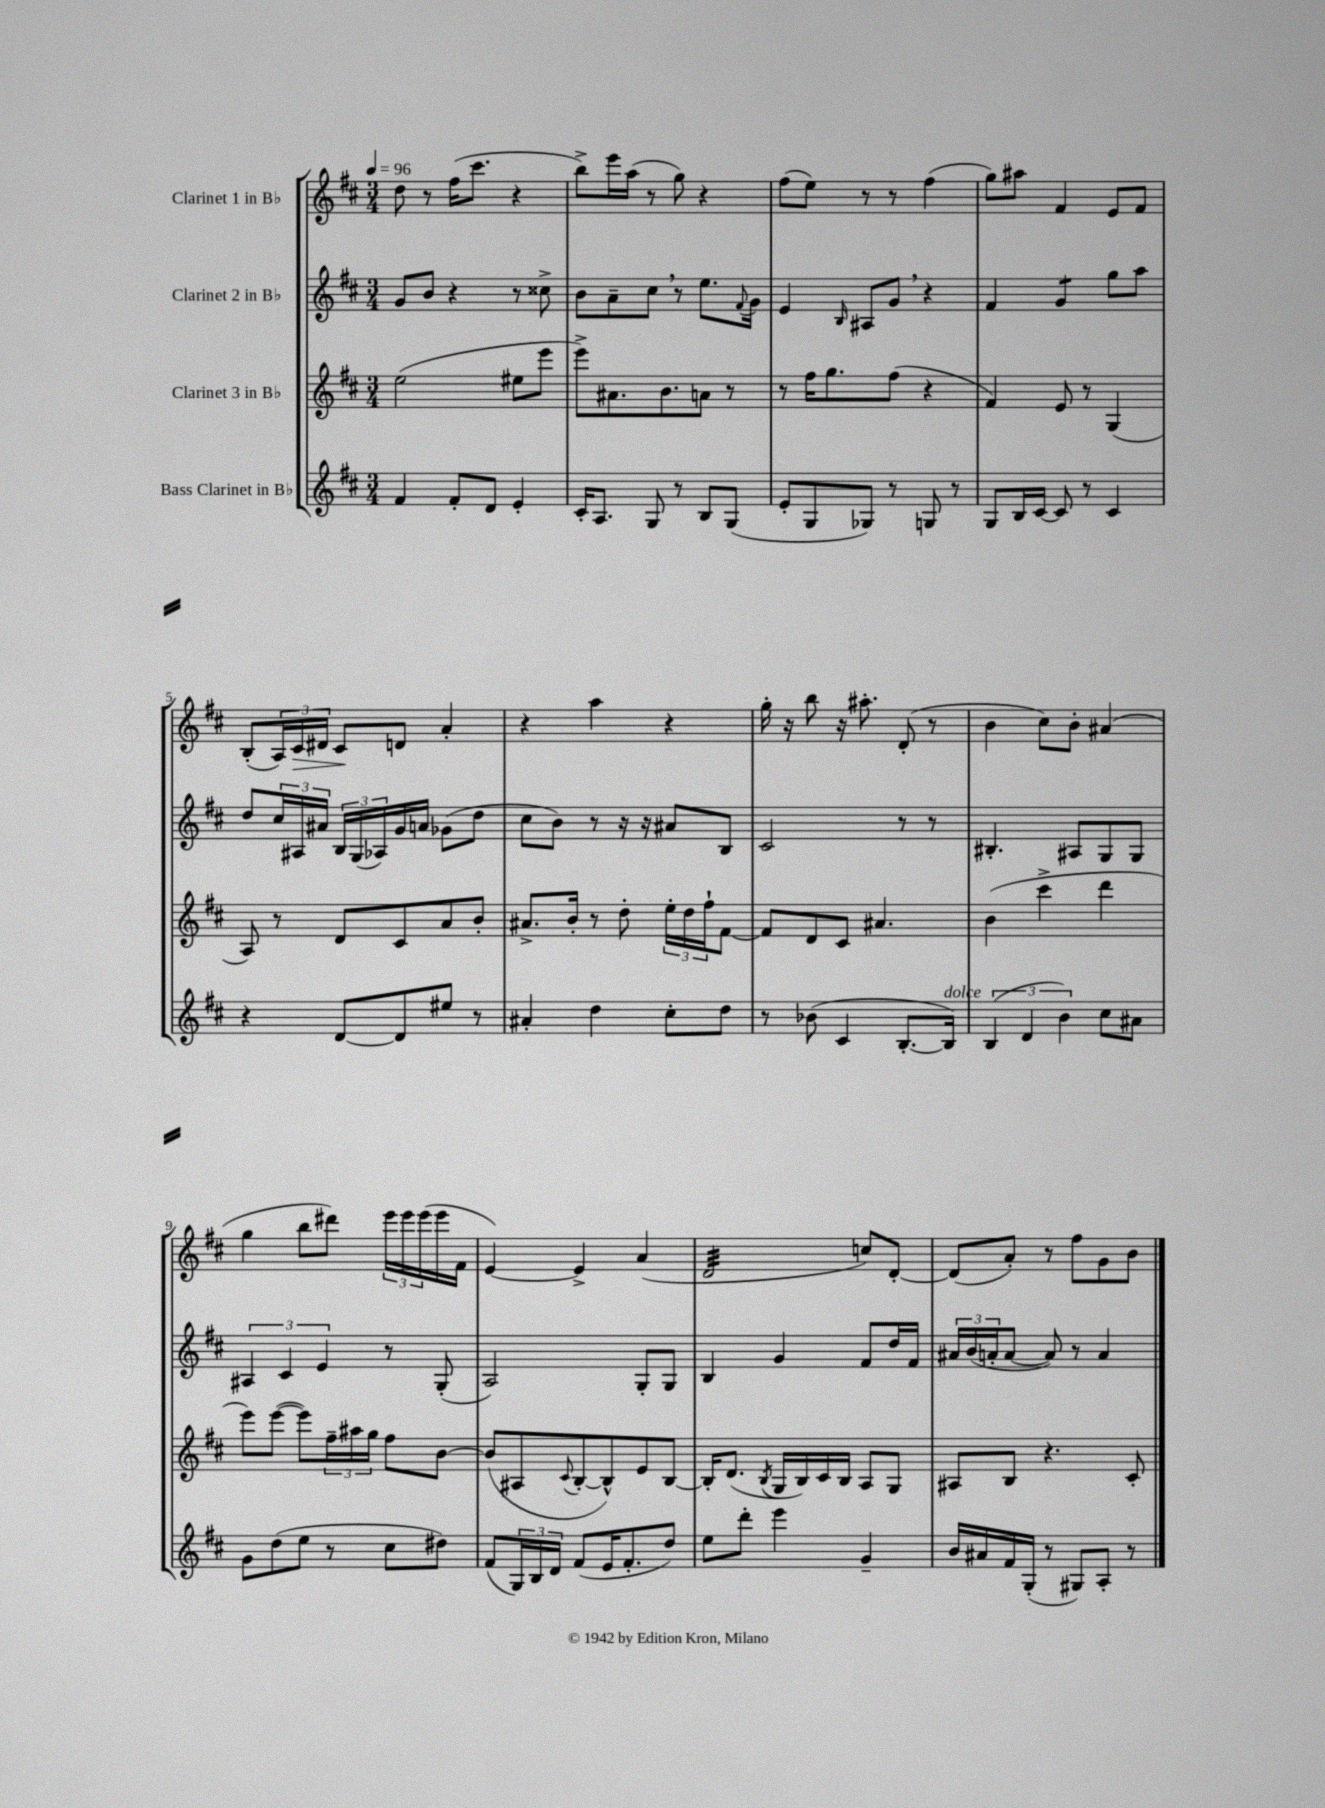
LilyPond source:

<<
\new StaffGroup <<
\new Staff = "s0" \with { instrumentName = "Clarinet 1 in Bb" } {
    \clef treble \key d \major \numericTimeSignature \time 3/4 \tempo 4 = 96
    d''8 r8 fis''16( cis'''8. r4 |
    b''8->) e'''16 a''16( r8 g''8) r4 |
    fis''8( e''8) r8 r8 fis''4( |
    g''8) ais''8 fis'4 e'8 fis'8 |
    b8-.( \tuplet 3/2 { a16) cis'16\> dis'16 } cis'8\! d'8 a'4-. |
    r4 a''4 r4 |
    g''16-. r16 b''8 r16 ais''8.-. d'8-.( r8 |
    b'4 cis''8) b'8-. ais'4( |
    g''4 b''8 dis'''8) \tuplet 3/2 { e'''16 e'''16 e'''16( } e'''16 fis'16 |
    e'4~) e'4-> a'4( |
    d'2:32 c''8) d'8~-. |
    d'8( a'8-.) r8 fis''8 g'8 b'8 \bar "|." |
}
\new Staff = "s1" \with { instrumentName = "Clarinet 2 in Bb" } {
    \clef treble \key d \major \numericTimeSignature \time 3/4
    g'8 b'8 r4 r8 cisis''8-> |
    b'8 a'8-- cis''8 \breathe r8 e''8. \appoggiatura { fis'8 } g'16 |
    e'4 \grace { b16 } ais8 g'8 \breathe r4 |
    fis'4 g'4:8 g''8 a''8 |
    d''8 \tuplet 3/2 { cis''16 ais16 ais'16 } \tuplet 3/2 { b16 g16( aes16) } g'16 a'16 ges'8( d''8 |
    cis''8 b'8) r8 r16 r16 ais'8 b8 |
    cis'2 r8 r8 |
    bis4.-. ais8 g8 g8 |
    \tuplet 3/2 { ais4 cis'4 e'4 } r8 g8-.( |
    a2) g8-. g8 |
    b4 g'4 fis'8 d''16 fis'16 |
    \tuplet 3/2 { ais'16 b'16( a'16-. } a'8~ a'8) r8 a'4 \bar "|." |
}
\new Staff = "s2" \with { instrumentName = "Clarinet 3 in Bb" } {
    \clef treble \key d \major \numericTimeSignature \time 3/4
    e''2( eis''8 e'''8 |
    e'''8->) ais'8. b'8. a'8 r8 |
    r8 fis''16 g''8. fis''8( r4 |
    fis'4) e'8 r8 g4( |
    a8) r8 d'8 cis'8 a'8 b'8-. |
    ais'8.-> b'16-. r8 d''8-. \tuplet 3/2 { e''16-. d''16 fis''16-! } fis'8~ |
    fis'8 d'8 cis'8 ais'4. |
    b'4( cis'''4-> d'''4 |
    e'''8) e'''8~( e'''8) \tuplet 3/2 { fis''16-- ais''16 g''16 } fis''8 b'8~ |
    b'8( ais8 \appoggiatura { cis'8 } b8~-. b8-^) e'8 b8~ |
    b16-. d'8.( \acciaccatura { b8 } g16 b16) cis'16 b16 a8 g8 |
    ais8 b8 r4. cis'8-. \bar "|." |
}
\new Staff = "s3" \with { instrumentName = "Bass Clarinet in Bb" } {
    \clef treble \key d \major \numericTimeSignature \time 3/4
    fis'4 fis'8-. d'8 e'4-. |
    cis'16-. a8. g8 r8 b8 g8( |
    e'8-. g8 ges8) r8 g8 r8 |
    g8 b16 cis'16~ cis'8 r8 cis'4 |
    r4 d'8~ d'8 eis''8 r8 |
    ais'4-. d''4 cis''8-. d''8 |
    r8 bes'8( cis'4 b8.~-. b16^\markup { \italic "dolce" }) |
    \tuplet 3/2 { b4( d'4 b'4) } cis''8 ais'8 |
    g'8 d''8( e''8 r8 cis''8 dis''8) |
    fis'8( \tuplet 3/2 { g16) b16 d'16 } fis'8( e'16 fis'8.-. d''8) |
    e''8 d'''8-. e'''4 g'4-- |
    b'16 ais'16 fis'16 g16-.( r8 gis8) a8-. r8 \bar "|." |
}
>>
>>
